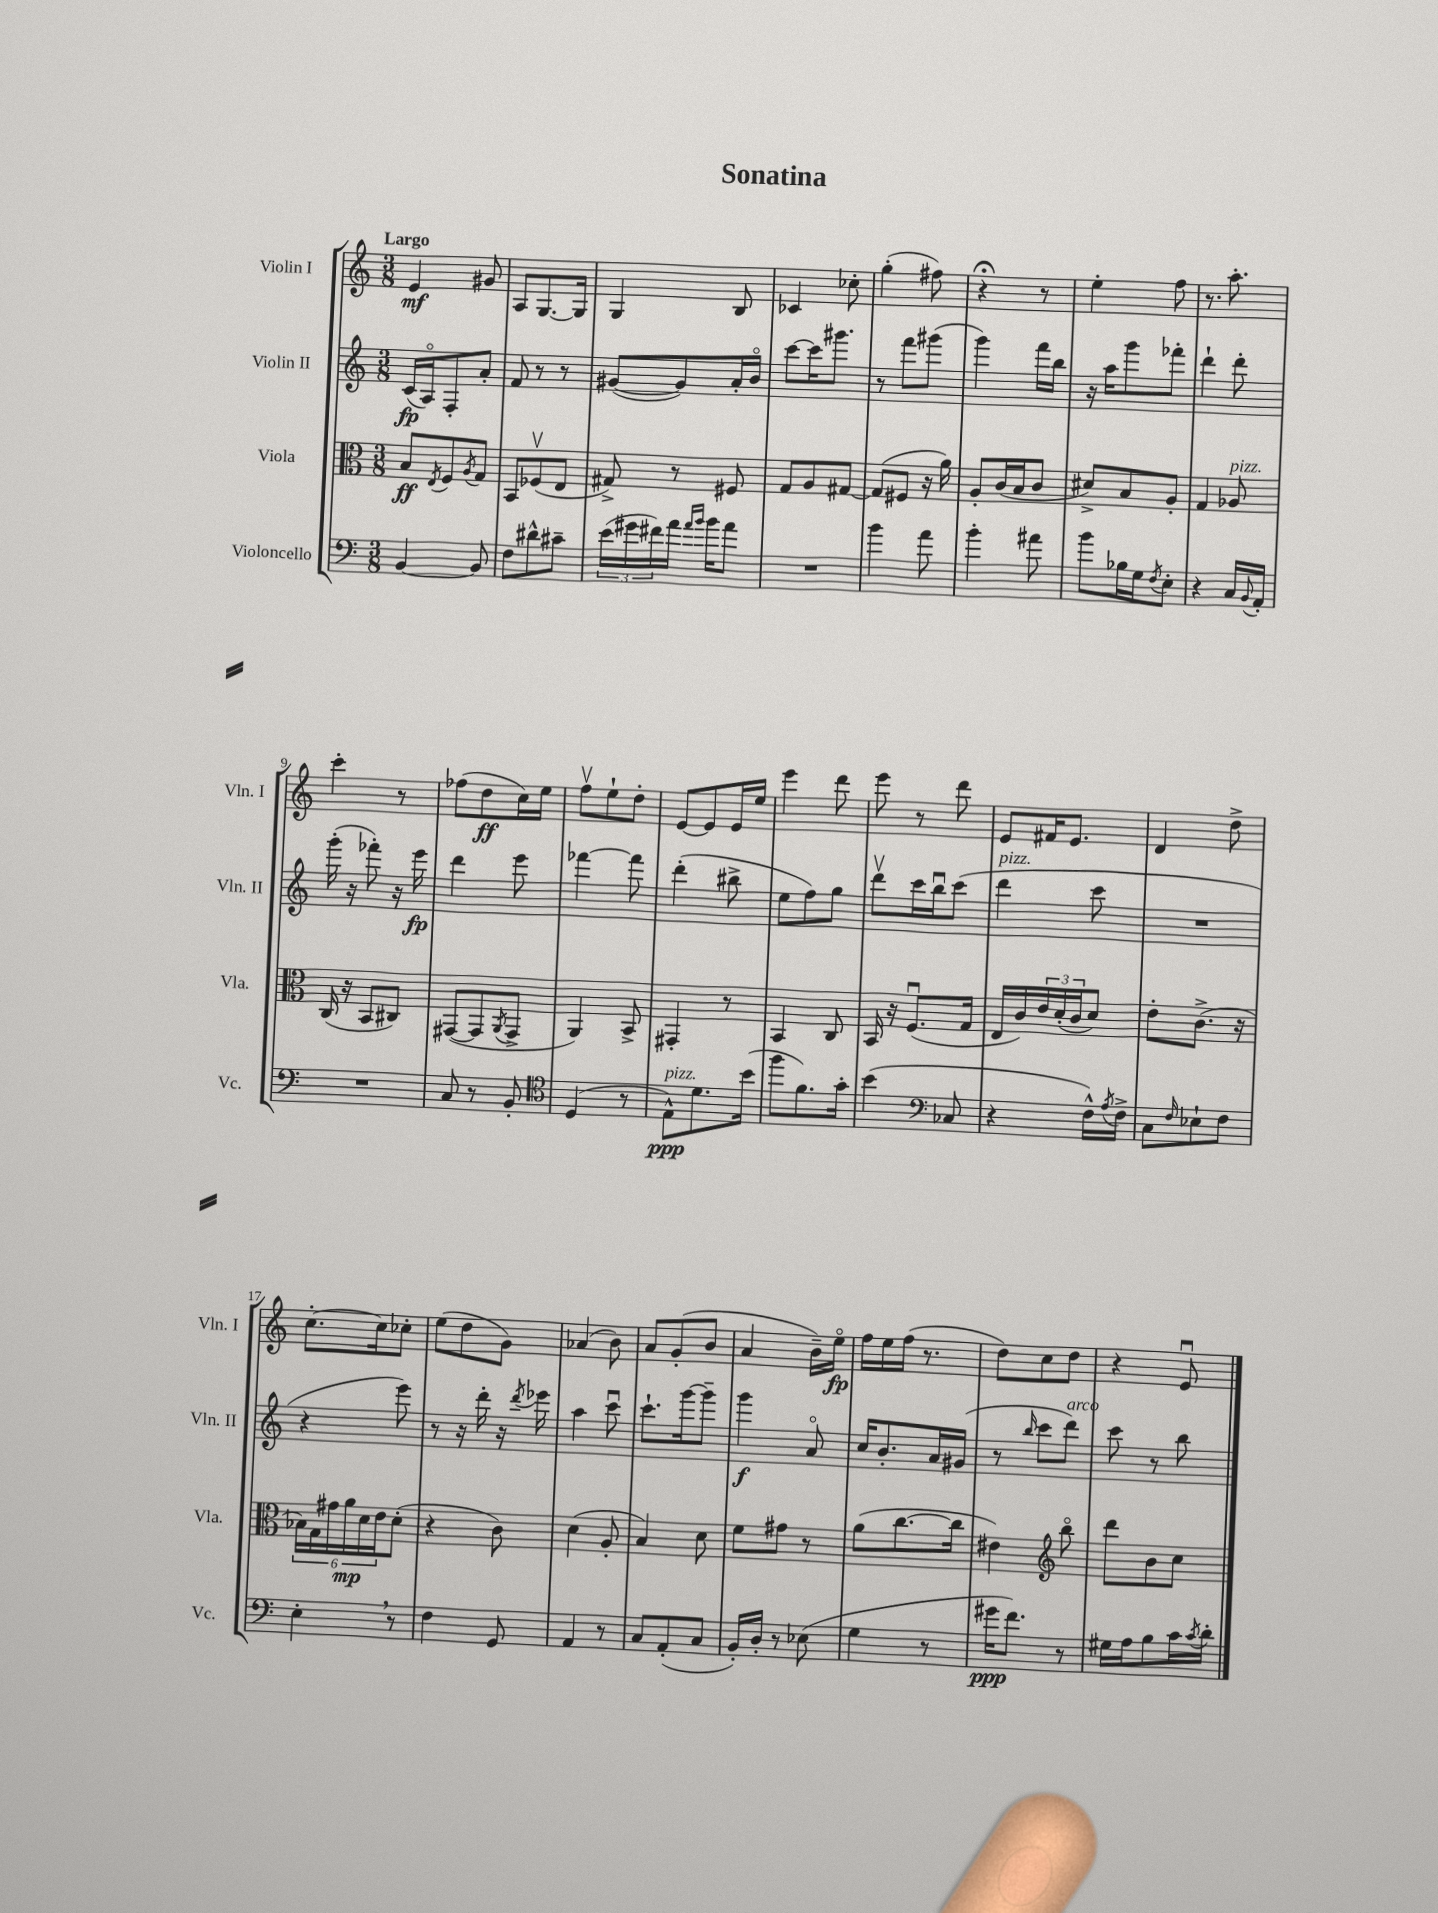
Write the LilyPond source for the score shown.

\header { title = "Sonatina" }
<<
\new StaffGroup <<
\new Staff = "s0" \with { instrumentName = "Violin I" shortInstrumentName = "Vln. I" } {
    \clef treble \key c \major \numericTimeSignature \time 3/8 \tempo "Largo"
    e'4\mf gis'8 |
    a8 g8.~ g16 |
    g4 b8 |
    ces'4 ces''8-. |
    g''4-.( fis''8) |
    r4\fermata r8 |
    e''4-. f''8 |
    r8. a''8.-. |
    c'''4-. r8 |
    fes''8( d''8\ff c''16) e''16 |
    f''8\upbow e''8-! d''8-. |
    e'8~ e'8 e'16 e''16 |
    e'''4 d'''8 |
    e'''8 r8 d'''8 |
    e'8 fis'16 e'8. |
    d'4 d''8-> |
    c''8.~-. c''16 ces''8-. |
    e''8( d''8 g'8) |
    aes'4( b'8) |
    a'8 g'8-.( b'8 |
    a'4 b'16--) e''16\flageolet\fp |
    f''16 e''16 f''16( r8. |
    d''8) c''8 d''8 |
    r4 e'8\downbow \bar "|." |
}
\new Staff = "s1" \with { instrumentName = "Violin II" shortInstrumentName = "Vln. II" } {
    \clef treble \key c \major \numericTimeSignature \time 3/8
    c'16\fp( a16\flageolet) f8-. a'8-. |
    f'8 r8 r8 |
    gis'8~( gis'8) a'16-. b'16\flageolet |
    c'''8~ c'''16 gis'''8. |
    r8 f'''8 gis'''8( |
    g'''4) f'''16 b''16 |
    r16 a''16 g'''8 fes'''8-. |
    d'''4-! d'''8-. |
    g'''16-.( r16 fes'''8-.) r16 e'''16\fp |
    d'''4 e'''8 |
    fes'''4~ fes'''8 |
    d'''4-.( bis''8-> |
    e''8 f''8) g''8 |
    d'''8\upbow c'''16 b''16\downbow c'''8( |
    d'''4^\markup { \italic "pizz." } c'''8 |
    R4. |
    r4 e'''8) |
    r8 r16 d'''16-. r16 \acciaccatura { d'''8 } ees'''16 |
    a''4 c'''8\downbow |
    c'''8.-! g'''16~ g'''8-- |
    g'''4\f a'8\flageolet |
    c''16 b'8.-. a'16 gis'16( |
    r8 \grace { b''16 } c'''8 d'''8^\markup { \italic "arco" }) |
    c'''8 r8 b''8 \bar "|." |
}
\new Staff = "s2" \with { instrumentName = "Viola" shortInstrumentName = "Vla." } {
    \clef alto \key c \major \numericTimeSignature \time 3/8
    b8\ff \acciaccatura { e8 } f8 \acciaccatura { a8 } g8 |
    b,8 fes8\upbow( e8 |
    gis8->) r8 fis8 |
    g8 a8 gis8~ |
    gis8( fis8 r16 a'16) |
    a8-. c'16( b16 c'8 |
    dis'8->) b8 a8-. |
    g4 aes8^\markup { \italic "pizz." } |
    c16( r16 b,8 cis8) |
    gis,8~( gis,8 \acciaccatura { a,8 } gis,8-> |
    a,4) b,8-> |
    gis,4-. r8 |
    b,4 c8 |
    b,16 r16 f8.\downbow( g16 |
    e16 c'16) \tuplet 3/2 { e'16 d'16-.( c'16 } d'8) |
    e'8-. c'8.->( r16 |
    \tuplet 6/4 { bes16) g16 gis'16 a'16\mp d'16 e'16 } d'8-.( |
    r4 c'8) |
    d'4( a8-. |
    b4) d'8 |
    f'8 gis'8 r8 |
    a'8( c''8.~ c''16 |
    eis'4) \clef treble b''8\flageolet |
    d'''8 b'8 c''8 \bar "|." |
}
\new Staff = "s3" \with { instrumentName = "Violoncello" shortInstrumentName = "Vc." } {
    \clef bass \key c \major \numericTimeSignature \time 3/8
    b,4~ b,8 |
    f8 dis'8-^ cis'8-- |
    \tuplet 3/2 { e'16( gis'16 fis'16) } a'16 \grace { a'16 b'16 } b'16 a'8 |
    R4. |
    b'4 a'8 |
    b'4-. ais'8 |
    b'8 bes16 g16 \acciaccatura { f8 } e8-. |
    r4 c16 \appoggiatura { b,8 } a,16-. |
    R4. |
    c8 r8 b,8-. |
    \clef tenor d4( r8 |
    e8-^\ppp^\markup { \italic "pizz." }) d'8. b'16( |
    f''8 f'8.) g'16-. |
    b'4( \clef bass ces8 |
    r4 f16-^) \acciaccatura { a8 } f16-> |
    c8 \grace { f16 } ees8-! f8 |
    e4-. \breathe r8 |
    f4 g,8 |
    a,4 r8 |
    c8 a,8-.( c8 |
    b,16-.) d16-. r8 ees8( |
    g4 r8 |
    gis'16\ppp f'8.) r8 |
    gis16 a16 b8 c'16 \acciaccatura { c'8 } d'16-. \bar "|." |
}
>>
>>
